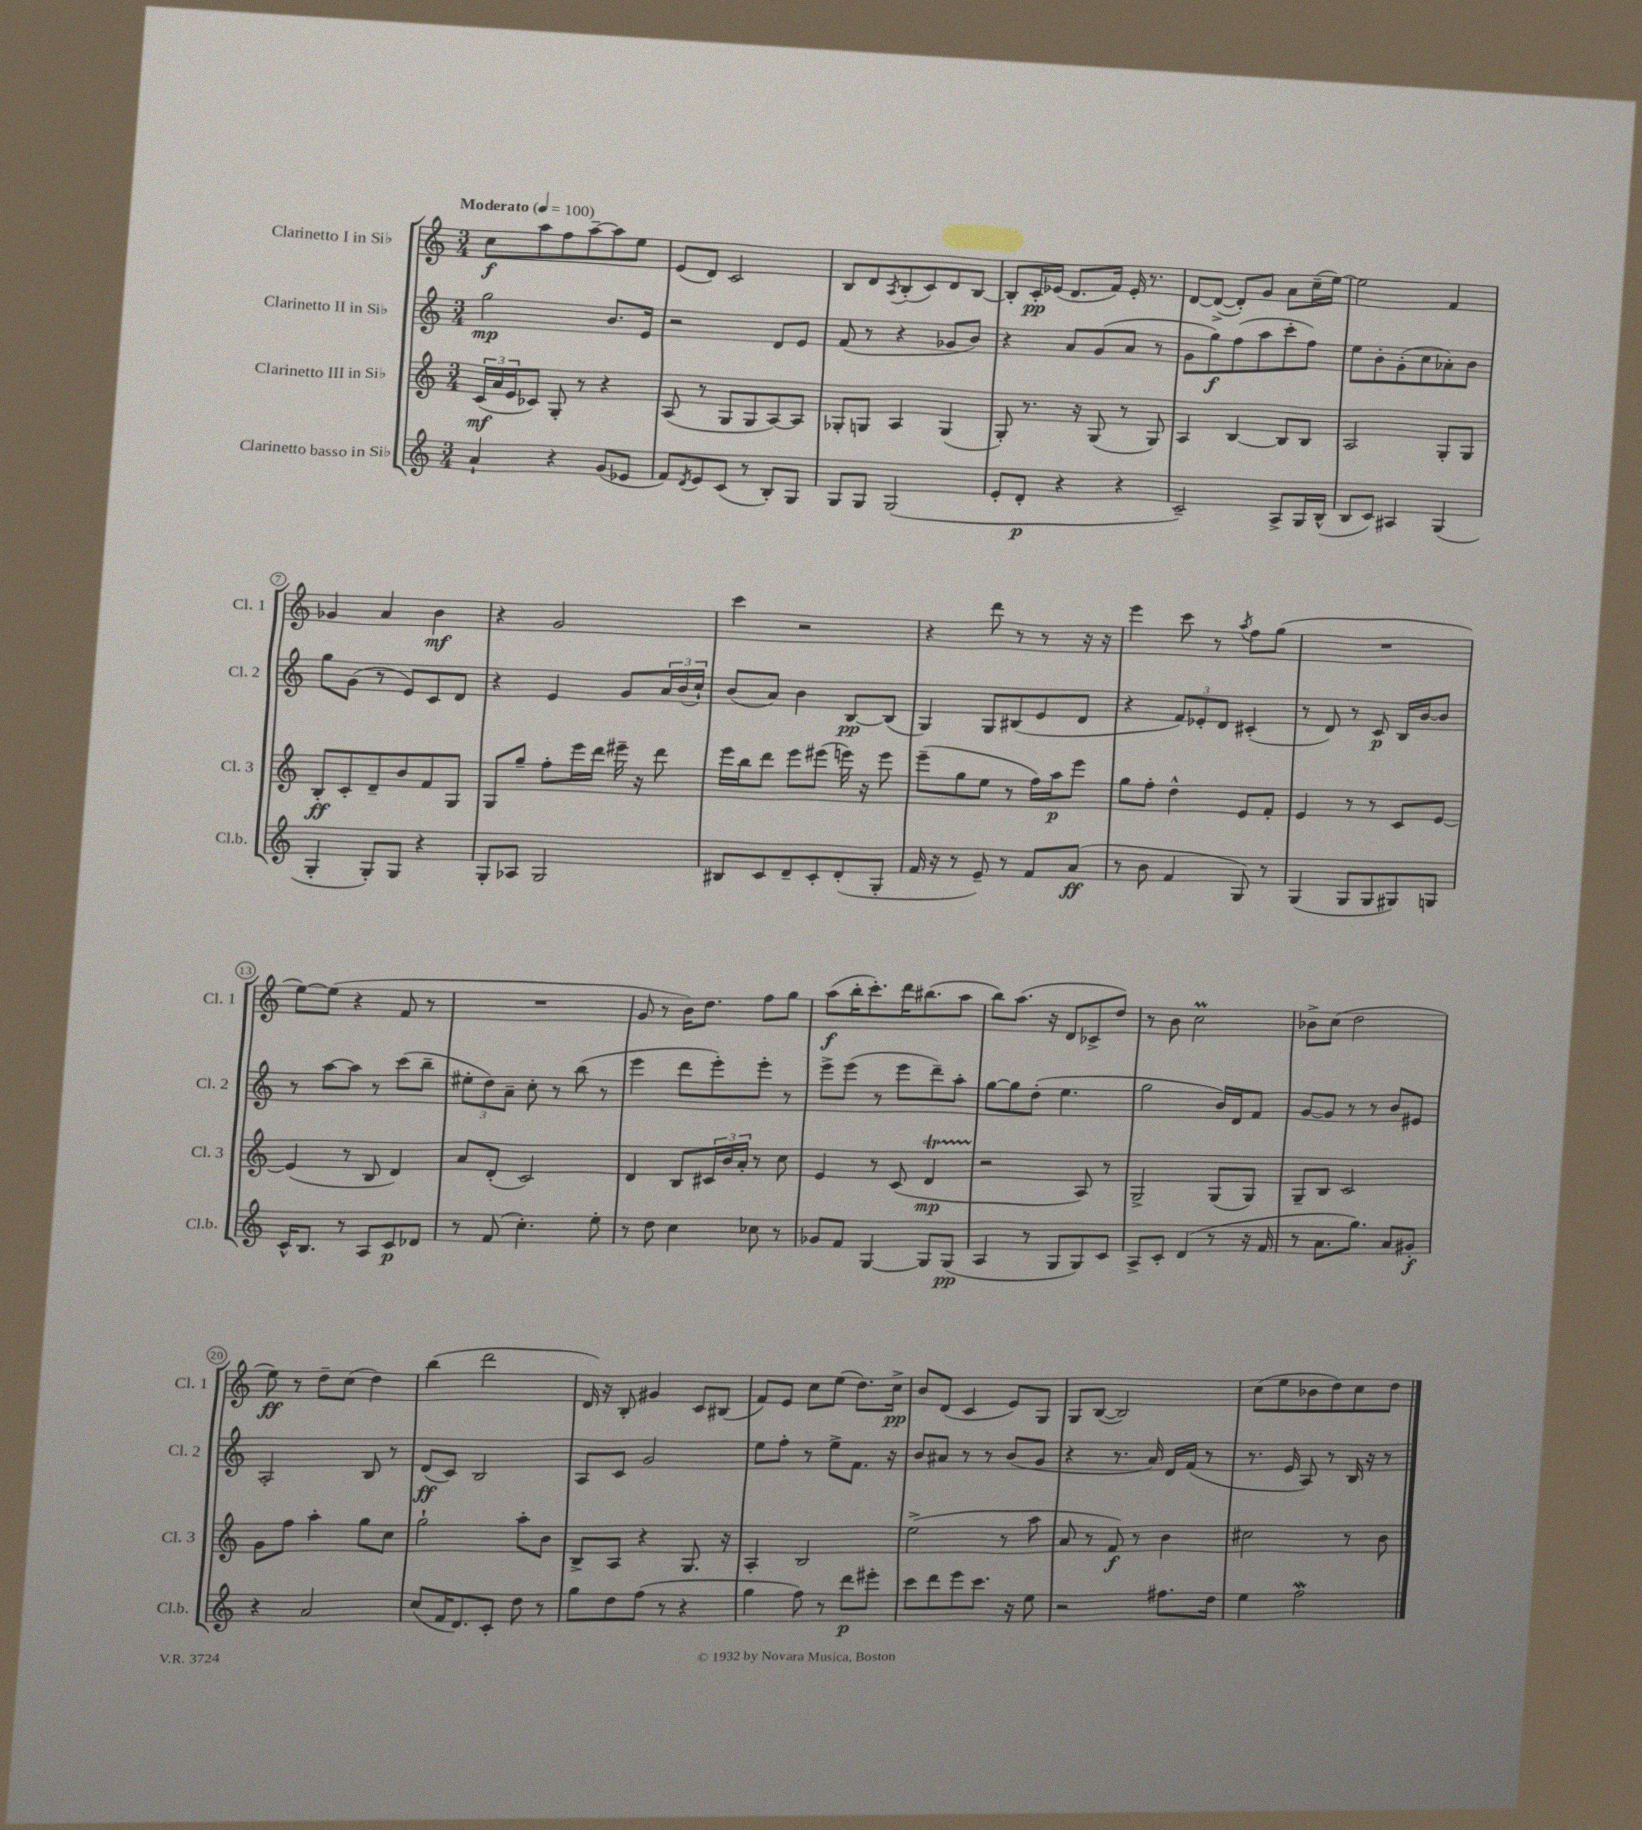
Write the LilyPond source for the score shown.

<<
\new StaffGroup <<
\new Staff = "s0" \with { instrumentName = "Clarinetto I in Sib" shortInstrumentName = "Cl. 1" } {
    \clef treble \key c \major \numericTimeSignature \time 3/4 \tempo "Moderato" 4 = 100
    c''8\f a''8 f''8 a''8~-- a''8 e''8 |
    e'8( d'8) c'2 |
    b8 d'8 \acciaccatura { a8 } b8-.( c'8) d'8 b8~ |
    b8-. c'16-.\pp ees'16( d'8. f'16) ees'16-. r8. |
    d'8~ d'8~->( d'8-.) g'8 a'8 c''16--( e''16~) |
    e''2 f'4 |
    ges'4 a'4 b'4\mf |
    r4 g'2 |
    c'''4 r2 |
    r4 d'''8 r8 r8 r16 r16 |
    e'''4 c'''8 r8 \acciaccatura { a''8 } f''8 g''8( |
    R2. |
    e''8~) e''8( r4 f'8 r8 |
    R2. |
    g'8 r8 b'16) d''8. f''8 g''8 |
    a''8\f( b''16-. c'''8.-.) d'''16 bis''8.( a''8 |
    b''8) a''8.( r16 d'8 ces'8-> d''8) |
    r8 b'8 c''2\prall |
    bes'8-> c''8( d''2 |
    e''8\ff) r8 d''8-- c''8( d''4) |
    b''4( d'''2 |
    d'16) r16 b8-. gis'4 c'8 bis8( |
    f'8) e'8 c''8 e''8( d''8.) c''16->\pp |
    b'8 d'8( c'4 e'8) g8 |
    g8 b8~( b2) |
    c''8( e''8 bes'8 d''8) c''8 d''8 \bar "|." |
}
\new Staff = "s1" \with { instrumentName = "Clarinetto II in Sib" shortInstrumentName = "Cl. 2" } {
    \clef treble \key c \major \numericTimeSignature \time 3/4
    g''2\mp b'8. e'16 |
    r2 d'8 e'8 |
    f'8( r8 r4 ges'8 b'8) |
    r4 a'8 g'8( a'8 r8 |
    g'8 g''8\f) f''8( a''8 c'''8-. f''8) |
    e''8 b'8-. g'8-.( c''8 aes'8-.) b'8 |
    g''8 g'8( r8 e'8) c'8 d'8 |
    r4 e'4 g'8 \tuplet 3/2 { a'16 b'16( c''16-!) } |
    b'8( a'8) b'4 b8~\pp b8( |
    g4) g8 bis8( e'8 d'8 |
    r4 \tuplet 3/2 { f'8) ees'8-. d'8 } cis'4-.( |
    r8 d'8) r8 c'8\p b16 b'16~ b'8 |
    r8 a''8~ a''8 r8 c'''8( b''8-- |
    \tuplet 3/2 { eis''8-. d''8) a'8-- } c''8-. r8 b''8( r8 |
    e'''4 d'''8 e'''8-.) e'''8-. r8 |
    e'''8-> e'''8( r8 e'''8 d'''8--) a''8-. |
    g''8~ g''8 d''8-.( e''4. |
    g''2 b'16) d'16 f'8 |
    g'8~ g'8 r8 r8 b'8 eis'8 |
    a2-. b8 r8 |
    d'8\ff( c'8) b2 |
    a8 c'8 g'2 |
    e''8 f''8-. r8 e''8-> f'8. r16 |
    b'8 ais'8 r8 r8 b'8( g'8 |
    r4 r8. a'16) d'16 f'16( r8 |
    r8. e'16 a8) r8 b16 r16 r8 \bar "|." |
}
\new Staff = "s2" \with { instrumentName = "Clarinetto III in Sib" shortInstrumentName = "Cl. 3" } {
    \clef treble \key c \major \numericTimeSignature \time 3/4
    \tuplet 3/2 { c'16\mf( a'16 e'16 } ces'8) g8-. r8 r4 |
    a8( r8 g8 g8 a8~) a8 |
    ges8-. g8 a4 g4( |
    g8-.) r8. r16 g8( r8 g8) |
    a4 b4~ b8 b8 |
    a2 g8-. g8 |
    b8-.\ff c'8-. d'8-- b'8 f'8 g8 |
    g8 g''8-- f''8-. e'''16 d'''16 eis'''16-- r16 d'''8 |
    e'''16 b''16 d'''8 e'''8 eis'''8( e'''16) r16 e'''8 |
    e'''8--( g''8 e''8 r8 f''16) a''16\p e'''8 |
    g''8 f''8-. d''4-^ e'8 f'8-. |
    e'4 r8 r8 c'8 e'8~ |
    e'4( r8 b8 d'4) |
    a'8 d'8-.( c'2) |
    d'4 b8 \tuplet 3/2 { cis'16 b'16 a'16-. } r8 c''8 |
    e'4 r8 c'8( d'4\startTrillSpan\mp |
    r2\stopTrillSpan a8) r8 |
    g2-> g8( g8) |
    g8-- b8 c'2 |
    g'8 f''8 a''4-. g''8 c''8 |
    g''2-! a''8-. b'8 |
    b8-> a8 r4 g8. r16 |
    a4-. b2 |
    e''2->( r8 a''8 |
    a'8 r8 f'8\f) r8 b'4 |
    cis''2 r8 b'8 \bar "|." |
}
\new Staff = "s3" \with { instrumentName = "Clarinetto basso in Sib" shortInstrumentName = "Cl.b." } {
    \clef treble \key c \major \numericTimeSignature \time 3/4
    a'4-! r4 g'8( ees'8 |
    f'8) \acciaccatura { d'8 } e'8 c'8( r8 b8-.) g8 |
    g8 g8 g2( |
    e'8-. d'8-.\p r4 r4 |
    c'2--) a8-> g16 b16-^( |
    b8 c'8) ais4 g4( |
    g4-. g8-.) g8 r4 |
    g8-. aes8 g2 |
    bis8 c'8 d'8-- c'8-. d'8-.( g8-. |
    f'16 r16 r8 e'8--) r8 f'8 a'8\ff( |
    r8 b'8 f'4 g8) r8 |
    g4( g8 g8 gis8) g8 |
    c'16-^ b8. r8 a8 c'8\p des'8 |
    r8 f'8( c''4.-.) e''8-. |
    r8 d''8 c''4 ces''8 r8 |
    ges'8 f'8 g4~ g8 g8\pp( |
    a4 r8 g8 g8) c'8 |
    a8-> c'8-. d'4( r8 r16 f'16 |
    r8 a'8. g''8.) a'8 gis'8-.\f |
    r4 a'2 |
    c''8( f'16 d'8.) c'8-. d''8 r8 |
    g''8 d''8 f''8( r8 r4 |
    g''4 f''8) r8 d'''8\p eis'''8-. |
    c'''8 d'''8 e'''8 c'''8. r16 e''8 |
    r2 fis''8. d''16 |
    e''4 f''2\mordent \bar "|." |
}
>>
>>
\layout { \context { \Score \override BarNumber.stencil = #(make-stencil-circler 0.1 0.3 ly:text-interface::print) } }
